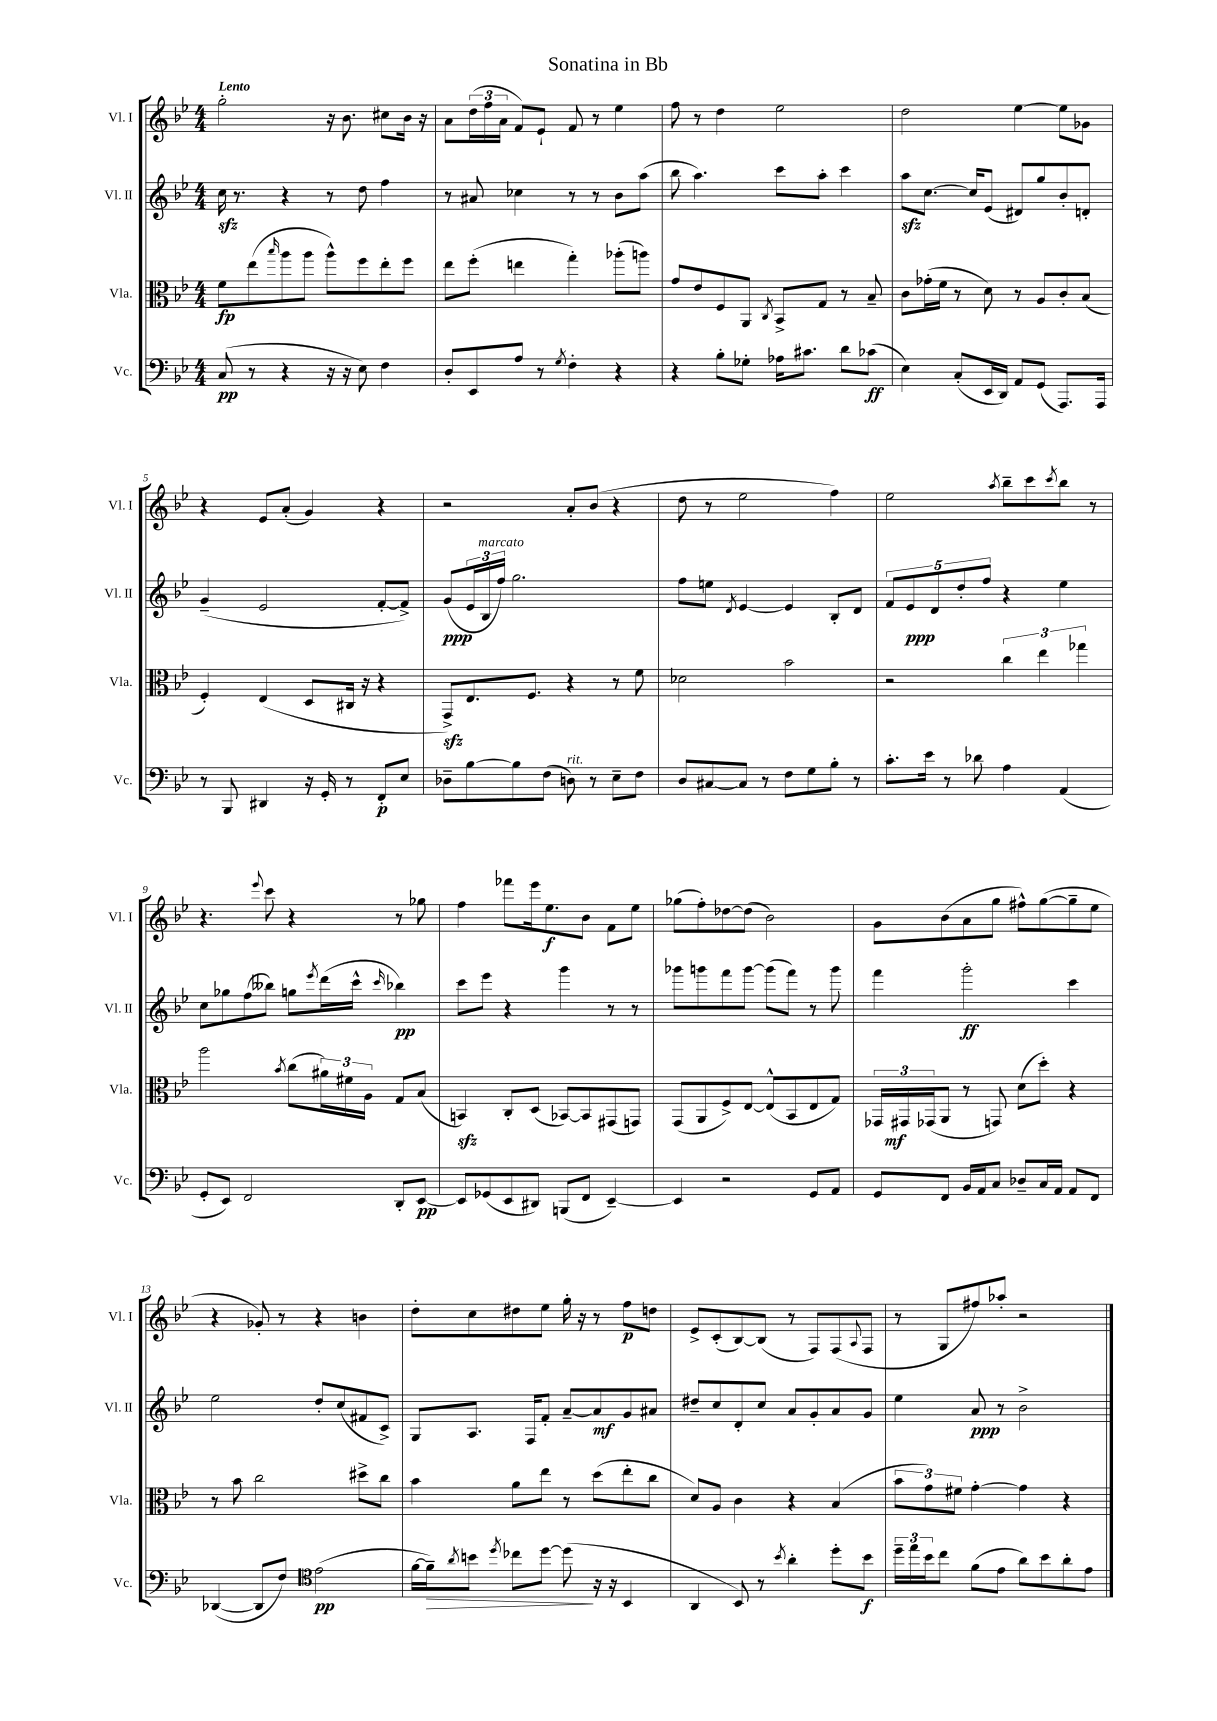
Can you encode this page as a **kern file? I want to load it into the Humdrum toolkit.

**kern	**dynam	**kern	**dynam	**kern	**dynam	**kern	**dynam
*part4	*part4	*part3	*part3	*part2	*part2	*part1	*part1
*staff4	*staff4	*staff3	*staff3	*staff2	*staff2	*staff1	*staff1
*I"Vc.	*	*I"Vla.	*	*I"Vl. II	*	*I"Vl. I	*
*I'Vc.	*	*I'Vla.	*	*I'Vl. II	*	*I'Vl. I	*
*clefF4	*	*clefC3	*	*clefG2	*	*clefG2	*
*k[b-e-]	*	*k[b-e-]	*	*k[b-e-]	*	*k[b-e-]	*
*M4/4	*	*M4/4	*	*M4/4	*	*M4/4	*
=1	=1	=1	=1	=1	=1	=1	=1
!	!	!	!	!	!	!LO:TX:a:B:t=Lento	!
(8C/	pp	8f\L	fp	16cczz\	.	2gg'\	.
.	.	.	.	8.r	.	.	.
8r	.	(8ee-\	.	.	.	.	.
.	.	16qqbb-/	.	.	.	.	.
4r	.	8aa\	.	4r	.	.	.
.	.	8aa\J	.	.	.	.	.
16r	.	8aa^^\L)	.	8r	.	16r	.
16r	.	.	.	.	.	8.b-\	.
8E-\)	.	8ff\	.	8dd\	.	.	.
4F\	.	8ee-'\	.	4ff\	.	8cc#X\L	.
.	.	8ff\J	.	.	.	16b-\Jk	.
.	.	.	.	.	.	16r	.
=2	=2	=2	=2	=2	=2	=2	=2
8D'/L	.	8ee-\L	.	8r	.	8a\L	.
8EE-/	.	(8ff'\J	.	8a#X/	.	(24dd\L	.
.	.	.	.	.	.	24ff\	.
.	.	.	.	.	.	24a\JJ	.
8A/J	.	4een\	.	4cc-X\	.	8f/L)	.
8r	.	.	.	.	.	8e-`/J	.
8qG/	.	.	.	.	.	.	.
4F'\	.	4gg'\)	.	8r	.	8f/	.
.	.	.	.	8r	.	8r	.
4r	.	(8aa-X'\L	.	8b-\L	.	4ee-\	.
.	.	8aan\J)	.	(8aa\J	.	.	.
=3	=3	=3	=3	=3	=3	=3	=3
4r	.	8g/L	.	8bb-\	.	8ff\	.
.	.	8e-/	.	4.aa\)	.	8r	.
8B-'\L	.	8F/	.	.	.	4dd\	.
8G-X'\J	.	8AA/J	.	.	.	.	.
.	.	8qC/	.	.	.	.	.
16A-X\KL	.	8BB-^/L	.	8ccc\L	.	2ee-\	.
8.c#X\J	.	.	.	.	.	.	.
.	.	8G/J	.	8aa'\J	.	.	.
8d\L	.	8r	.	4ccc\	.	.	.
(8c-X\J	ff	8B-~/	.	.	.	.	.
=4	=4	=4	=4	=4	=4	=4	=4
4E-\)	.	8c\L	.	8aazz\L	.	2dd\	.
.	.	(16g-X'\L	.	[8.cc\J	.	.	.
.	.	16f\JJ	.	.	.	.	.
(8C'/L	.	8r	.	.	.	.	.
.	.	.	.	16cc/KL]	.	.	.
16EE-/L	.	8d\)	.	(8e-/J	.	.	.
16DD/JJ)	.	.	.	.	.	.	.
8AA/L	.	8r	.	8d#X/L)	.	[4ee-\	.
(8GG/J	.	8A/L	.	8gg/	.	.	.
8.AAA/L)	.	8c'/	.	8b-'/	.	8ee-\L]	.
.	.	(8B-/J	.	8dn'/J	.	8g-X\J	.
16AAA/Jk	.	.	.	.	.	.	.
!!LO:LB:g=z
=5	=5	=5	=5	=5	=5	=5	=5
8r	.	4F'/)	.	(4g~/	.	4r	.
8BBB-/	.	.	.	.	.	.	.
4DD#X/	.	(4E-/	.	2e-/	.	8e-/L	.
.	.	.	.	.	.	(8a'/J	.
16r	.	8D/L	.	.	.	4g/)	.
16GG'/	.	.	.	.	.	.	.
8r	.	16C#X/Jk	.	.	.	.	.
.	.	16r	.	.	.	.	.
8FF'/L	p	4r	.	[8f'/L	.	4r	.
8E-/J	.	.	.	8f^/J])	.	.	.
=6	=6	=6	=6	=6	=6	=6	=6
8D-X~\L	.	8GGzz^/L)	.	(8g/L	ppp	2r	.
[8B-\	.	8.E-/	.	24e-/L	.	.	.
!	!	!	!	!LO:TX:a:i:t=marcato	!	!	!
.	.	.	.	24B-/	.	.	.
.	.	.	.	24ff/JJ)	.	.	.
8B-\]	.	.	.	2.gg\	.	.	.
.	.	8.F/J	.	.	.	.	.
(8F\J	.	.	.	.	.	.	.
!LO:TX:a:i:t=rit.	!	!	!	!	!	!	!
8Dn\)	.	4r	.	.	.	8a'/L	.
8r	.	.	.	.	.	(8b-/J	.
8E-~\L	.	8r	.	.	.	4r	.
8F\J	.	8f\	.	.	.	.	.
=7	=7	=7	=7	=7	=7	=7	=7
8D/L	.	2d-X\	.	8ff\L	.	8dd\	.
[8C#X/	.	.	.	8een\J	.	8r	.
.	.	.	.	8qd/	.	.	.
8C#/J]	.	.	.	[4e-/	.	2ee-\	.
8r	.	.	.	.	.	.	.
8F\L	.	2b-\	.	4e-/]	.	.	.
8G\	.	.	.	.	.	.	.
8B-'\J	.	.	.	8B-'/L	.	4ff\)	.
8r	.	.	.	8d/J	.	.	.
=8	=8	=8	=8	=8	=8	=8	=8
8.c'\L	.	2r	.	10f/L	.	2ee-\	.
.	.	.	.	10e-/	ppp	.	.
16e-\Jk	.	.	.	.	.	.	.
.	.	.	.	10d/	.	.	.
8r	.	.	.	.	.	.	.
.	.	.	.	10dd'/	.	.	.
8d-X\	.	.	.	.	.	.	.
.	.	.	.	10ff/J	.	.	.
.	.	.	.	.	.	8qaa/	.
4A\	.	6cc\	.	4r	.	8bb-~\L	.
.	.	.	.	.	.	8ccc\	.
.	.	6ee-\	.	.	.	.	.
.	.	.	.	.	.	8qccc/	.
(4AA/	.	.	.	4ee-\	.	8bb-\J	.
.	.	6gg-X\	.	.	.	.	.
.	.	.	.	.	.	8r	.
!!LO:LB:g=z
=9	=9	=9	=9	=9	=9	=9	=9
8GG'/L	.	2aa\	.	8cc\L	.	4.r	.
8EE-/J)	.	.	.	8gg-X\	.	.	.
2FF/	.	.	.	(8ff\	.	.	.
.	.	.	.	.	.	8qqeee-/	.
.	.	.	.	8bb--X\J)	.	8ccc\	.
.	.	8qb-/	.	.	.	.	.
.	.	(8cc\L	.	8ggn\L	.	4r	.
.	.	.	.	8qeee-/	.	.	.
.	.	24a#X\L)	.	(16ddd\L	.	.	.
.	.	24f#X\	.	.	.	.	.
.	.	.	.	16ccc^^\JJ	.	.	.
.	.	24A\JJ	.	.	.	.	.
.	.	.	.	16qqccc/	.	.	.
8DD'/L	.	8G/L	.	4bb-X\)	pp	8r	.
[8EE-/J	pp	(8B-/J	.	.	.	8gg-X\	.
=10	=10	=10	=10	=10	=10	=10	=10
8EE-/L]	.	4BBnzz/)	.	8ccc\L	.	4ff\	.
(8GG-X/	.	.	.	8eee-\J	.	.	.
8EE-/	.	8C'/L	.	4r	.	8fff-X\L	.
8DD#X/J)	.	(8D/J	.	.	.	16eee-\k	.
.	.	.	.	.	.	8.ee-\	f
(8BBBn/L	.	[8BB-X/L)	.	4ggg\	.	.	.
8FF/J	.	8BB-/]	.	.	.	8b-\J	.
[4EE-~/)	.	(8GG#X/	.	8r	.	8f\L	.
.	.	8GGn/J)	.	8r	.	8ee-\J	.
=11	=11	=11	=11	=11	=11	=11	=11
4EE-/]	.	(8GG/L	.	8ggg-X\L	.	(8gg-X\L	.
.	.	8AA/	.	8gggn\	.	8ff'\)	.
2r	.	8F^/)	.	8fff\	.	[8dd-X\	.
.	.	[8E-/J	.	[8ggg\J	.	(8dd-\J]	.
.	.	(8E-^^/L]	.	(8ggg\L]	.	2b-\)	.
.	.	8BB-/	.	8fff\J)	.	.	.
8GG/L	.	8E-/	.	8r	.	.	.
8AA/J	.	8G/J)	.	8ggg\	.	.	.
=12	=12	=12	=12	=12	=12	=12	=12
8GG/L	.	24GG-X/LL	.	4fff\	.	8g\L	.
.	.	24GG#X/	mf	.	.	.	.
.	.	(24GG-X/J	.	.	.	.	.
8FF/J	.	8AA/J	.	.	.	(8b-\	.
16BB-/LL	.	8r	.	2ggg'\	ff	8a\	.
16AA/J	.	.	.	.	.	.	.
8C/J	.	8GGn/)	.	.	.	8gg\J	.
8D-X~/L	.	(8d\L	.	.	.	8ff#X^^\L)	.
16C/L	.	8dd'\J)	.	.	.	([8gg\	.
16AA/JJ	.	.	.	.	.	.	.
8AA/L	.	4r	.	4ccc\	.	8gg~\]	.
8FF/J	.	.	.	.	.	8ee-\J	.
!!LO:LB:g=z
=13	=13	=13	=13	=13	=13	=13	=13
([4DD-X/	.	8r	.	2ee-\	.	4r	.
.	.	8b-\	.	.	.	.	.
8DD-/L]	.	2cc\	.	.	.	8g-X'/)	.
8F/J)	.	.	.	.	.	8r	.
*clefC4	*	*	*	*	*	*	*
(2e-\	pp	.	.	8dd'/L	.	4r	.
.	.	.	.	(8cc/	.	.	.
.	.	8dd#X^\L	.	8f#X/	.	4bn\	.
.	.	8cc\J	.	8c^/J)	.	.	.
=14	=14	=14	=14	=14	=14	=14	=14
[16f\LL	.	4b-\	.	8G/L	.	8dd'\L	.
!	!LO:HP:b	!	!	!	!	!	!
16f~\J])	>	.	.	.	.	.	.
8qa/	.	.	.	.	.	.	.
8bn\J	.	.	.	8.A/J	.	8cc\	.
8qdd/	.	.	.	.	.	.	.
8cc-X\L	.	8a\L	.	.	.	8dd#X\	.
.	.	.	.	16F/KL	.	.	.
[8dd\J	.	8ee-\J	.	8f'/J	.	8ee-\J	.
(8dd\]	.	8r	.	[8a~/L	.	16gg'\	.
.	.	.	.	.	.	16r	.
16r	]	(8dd\L	.	8a/]	mf	8r	.
16r	.	.	.	.	.	.	.
4BB-/	.	8ee-'\	.	8g/	.	8ff\L	p
.	.	8cc\J	.	8a#X/J	.	8ddn\J	.
=15	=15	=15	=15	=15	=15	=15	=15
4AA/	.	8d/L)	.	8dd#X~/L	.	8e-^/L	.
.	.	8A/J	.	8cc/	.	(8c'/	.
8BB-/)	.	4c\	.	8d'/	.	[8B-/)	.
8r	.	.	.	8cc/J	.	(8B-/J]	.
8qb-/	.	.	.	.	.	.	.
4a'\	.	4r	.	8a/L	.	8r	.
.	.	.	.	8g'/	.	8F/L)	.
8dd'\L	.	(4B-/	.	8a/	.	(8F/	.
.	.	.	.	.	.	8qqA/	.
8b-\J	f	.	.	8g/J	.	8F/J	.
=16	=16	=16	=16	=16	=16	=16	=16
24dd~\LL	.	12b-\L	.	4ee-\	.	8r	.
24ee-\	.	.	.	.	.	.	.
24b-\J	.	12g\)	.	.	.	.	.
8cc\J	.	.	.	.	.	8G/L	.
.	.	12f#X\J	.	.	.	.	.
(8f\L	.	[4g'\	.	8a/	ppp	8ff#X/)	.
8e-\J	.	.	.	8r	.	8aa-X'/J	.
8a\L)	.	4g\]	.	2b-^\	.	2r	.
8b-\	.	.	.	.	.	.	.
8a'\	.	4r	.	.	.	.	.
8e-\J	.	.	.	.	.	.	.
==	==	==	==	==	==	==	==
*-	*-	*-	*-	*-	*-	*-	*-
